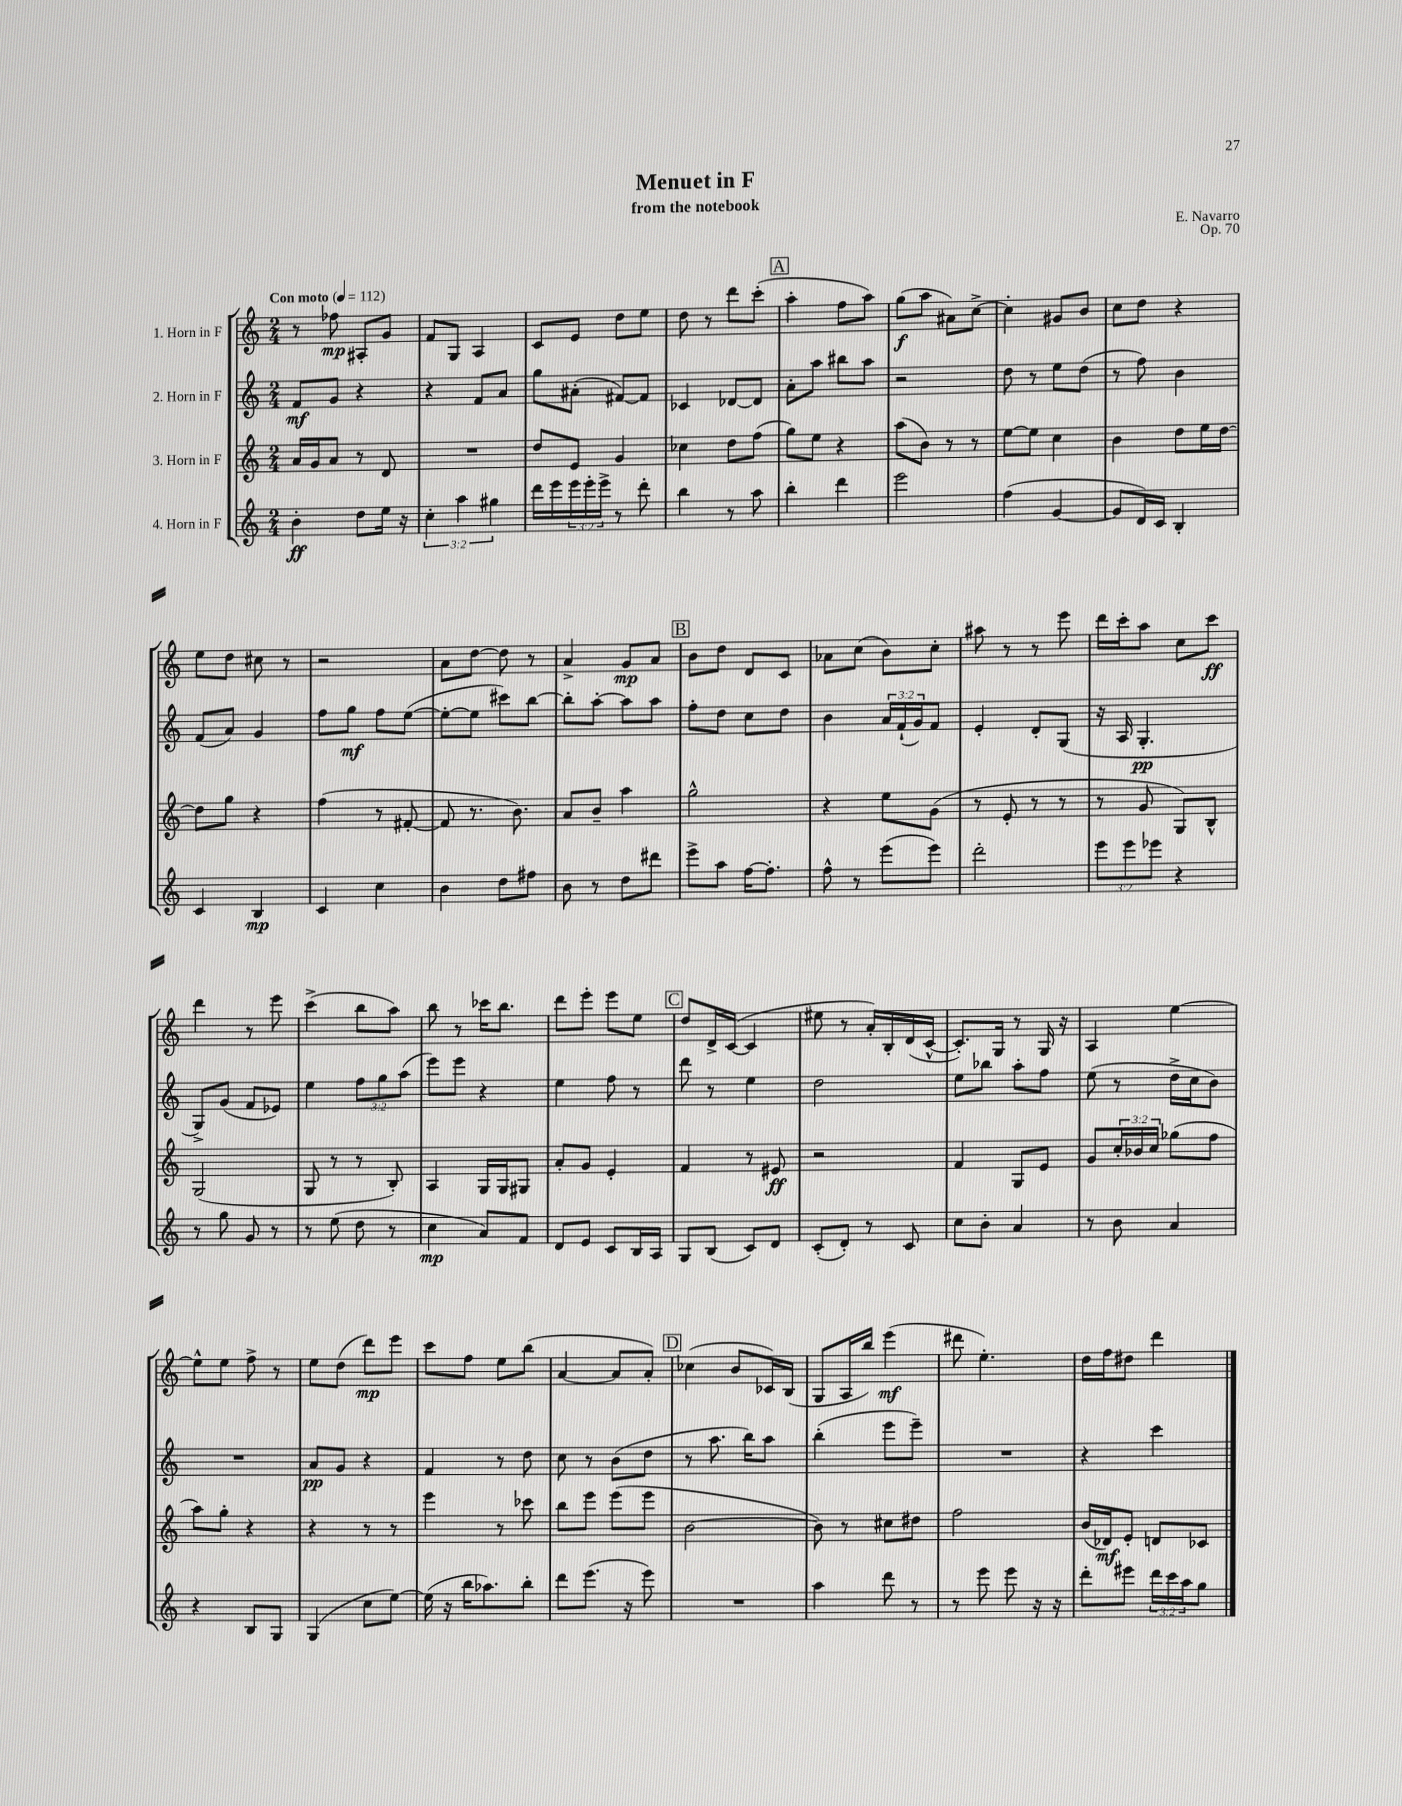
\header { title = "Menuet in F" composer = "E. Navarro" subtitle = "from the notebook" opus = "Op. 70" }
<<
\new StaffGroup <<
\new Staff = "s0" \with { instrumentName = "1. Horn in F" } {
    \clef treble \key c \major \numericTimeSignature \time 2/4 \tempo "Con moto" 4 = 112
    r8 fes''8\mp ais8-. g'8 |
    f'8 g8 a4 |
    c'8 e'8 d''8 e''8 |
    d''8 r8 d'''8 c'''8-.( |
    \mark \markup { \box "A" } a''4-. f''8 a''8) |
    g''8\f( a''8 ais'8) c''8~-> |
    c''4-. gis'8 b'8 |
    c''8 d''8 r4 |
    e''8 d''8 cis''8 r8 |
    r2 |
    a'8 d''8~ d''8 r8 |
    a'4-> g'8\mp a'8 |
    \mark \markup { \box "B" } b'8 d''8 d'8 c'8 |
    aes'8 c''8( b'8) c''8-. |
    ais''8 r8 r8 e'''8 |
    d'''16 c'''16-. a''8 c''8 c'''8\ff |
    d'''4 r8 e'''8 |
    c'''4->( b''8 a''8) |
    b''8 r8 ces'''16 b''8. |
    d'''8 e'''8-. e'''8 e''8 |
    \mark \markup { \box "C" } d''8 d'16-> c'16~( c'4 |
    eis''8 r8 a'16-.) b16-. d'16( c'16~-^ |
    c'8.-.) g16 r8 g16 r16 |
    a4 e''4~ |
    e''8-^ e''8 f''8-> r8 |
    e''8 d''8( d'''8\mp) e'''8 |
    c'''8 f''8 e''8 b''8( |
    a'4~ a'8 a'8-.) |
    \mark \markup { \box "D" } ces''4( b'8 ces'16) b16( |
    g8 a16 b''16) e'''4\mf( |
    dis'''8 e''4.-.) |
    d''16 f''16 dis''8 d'''4 \bar "|." |
}
\new Staff = "s1" \with { instrumentName = "2. Horn in F" } {
    \clef treble \key c \major \numericTimeSignature \time 2/4 \override Staff.TupletNumber.text = #tuplet-number::calc-fraction-text
    f'8\mf g'8 r4 |
    r4 f'8 a'8 |
    g''8 ais'8-.( fis'8~) fis'8 |
    ces'4 des'8~ des'8 |
    \mark \markup { \box "A" } a'8-. a''8 bis''8 a''8 |
    r2 |
    d''8 r8 e''8 d''8( |
    r8 f''8) b'4 |
    f'8( a'8) g'4 |
    f''8 g''8\mf f''8 e''8~( |
    e''8~-. e''8 cis'''8) b''8~ |
    b''8-. a''8~-. a''8 a''8 |
    \mark \markup { \box "B" } f''8-. d''8 c''8 d''8 |
    b'4 \tuplet 3/2 { a'16 f'16-!( g'16) } f'8 |
    e'4-. d'8-. g8( |
    r16 a16 g4.-.\pp |
    g8->) g'8( f'8 ees'8) |
    e''4 \tuplet 3/2 { f''8 g''8 a''8( } |
    e'''8) e'''8 r4 |
    e''4 f''8 r8 |
    \mark \markup { \box "C" } d'''8 r8 e''4 |
    d''2 |
    e''8 bes''8 a''8-. f''8 |
    e''8( r8 d''16-> c''16 b'8) |
    R2 |
    a'8\pp g'8 r4 |
    f'4 r8 d''8 |
    c''8 r8 b'8( d''8 |
    \mark \markup { \box "D" } r8 a''8. b''16) a''8 |
    b''4-.( e'''8 e'''8--) |
    R2 |
    r4 c'''4 \bar "|." |
}
\new Staff = "s2" \with { instrumentName = "3. Horn in F" } {
    \clef treble \key c \major \numericTimeSignature \time 2/4 \override Staff.TupletNumber.text = #tuplet-number::calc-fraction-text
    a'16 g'16 a'8 r8 d'8 |
    R2 |
    d''8 e'8 g'4 |
    ces''4 d''8 f''8( |
    \mark \markup { \box "A" } g''8) e''8 r4 |
    a''8( b'8) r8 r8 |
    e''8~ e''8 c''4 |
    b'4 d''8 e''16 d''16~ |
    d''8 g''8 r4 |
    f''4( r8 fis'8~-. |
    fis'8 r8. b'8.) |
    a'8 b'8-- a''4 |
    \mark \markup { \box "B" } g''2-^ |
    r4 e''8 g'8( |
    r8 e'8-. r8 r8 |
    r8 g'8 g8) b8-^ |
    g2( |
    g8 r8 r8 b8-.) |
    a4 g16 g16 gis8 |
    a'8-. g'8 e'4-. |
    \mark \markup { \box "C" } f'4 r8 eis'8\ff |
    r2 |
    f'4 g8 e'8 |
    g'8 \tuplet 3/2 { c''16-. bes'16 c''16 } ges''8( f''8 |
    a''8) g''8-. r4 |
    r4 r8 r8 |
    e'''4 r8 ces'''8 |
    b''8 e'''8 e'''8( e'''8 |
    \mark \markup { \box "D" } b'2~ |
    b'8) r8 cis''8 dis''8 |
    f''2 |
    b'16( des'16\mf) e'8-. d'8 ces'8 \bar "|." |
}
\new Staff = "s3" \with { instrumentName = "4. Horn in F" } {
    \clef treble \key c \major \numericTimeSignature \time 2/4 \override Staff.TupletNumber.text = #tuplet-number::calc-fraction-text
    b'4-.\ff d''8 e''16 r16 |
    \tuplet 3/2 { c''4-. a''4 gis''4 } |
    d'''16 e'''16 \tuplet 3/2 { e'''16 e'''16-. e'''16-> } r8 d'''8-. |
    b''4 r8 a''8 |
    \mark \markup { \box "A" } b''4-. d'''4 |
    e'''2 |
    f''4( g'4~ |
    g'8 d'16) c'16 b4-. |
    c'4 b4\mp |
    c'4 c''4 |
    b'4 d''8 fis''8 |
    b'8 r8 d''8 dis'''8 |
    \mark \markup { \box "B" } e'''8-> a''8 f''16~ f''8.-. |
    f''8-^ r8 e'''8( e'''8) |
    d'''2-. |
    \tuplet 3/2 { e'''8 e'''8 ees'''8 } r4 |
    r8 g''8 g'8 r8 |
    r8 e''8( d''8 r8 |
    c''4\mp a'8) f'8 |
    d'8 e'8 c'8 b16 a16 |
    \mark \markup { \box "C" } g8 b8( c'8) d'8 |
    c'8-.( d'8-.) r8 c'8 |
    c''8 b'8-. a'4 |
    r8 b'8 a'4 |
    r4 b8 g8 |
    g4( c''8 e''8~) |
    e''16( r16 b''16 aes''8.) b''8-. |
    d'''8 e'''8.( r16 e'''8) |
    \mark \markup { \box "D" } R2 |
    a''4 d'''8 r8 |
    r8 e'''8 e'''8 r16 r16 |
    d'''8-. eis'''8 \tuplet 3/2 { d'''16 c'''16 a''16 } g''8 \bar "|." |
}
>>
>>
\layout { \context { \Score \remove "Bar_number_engraver" } }
